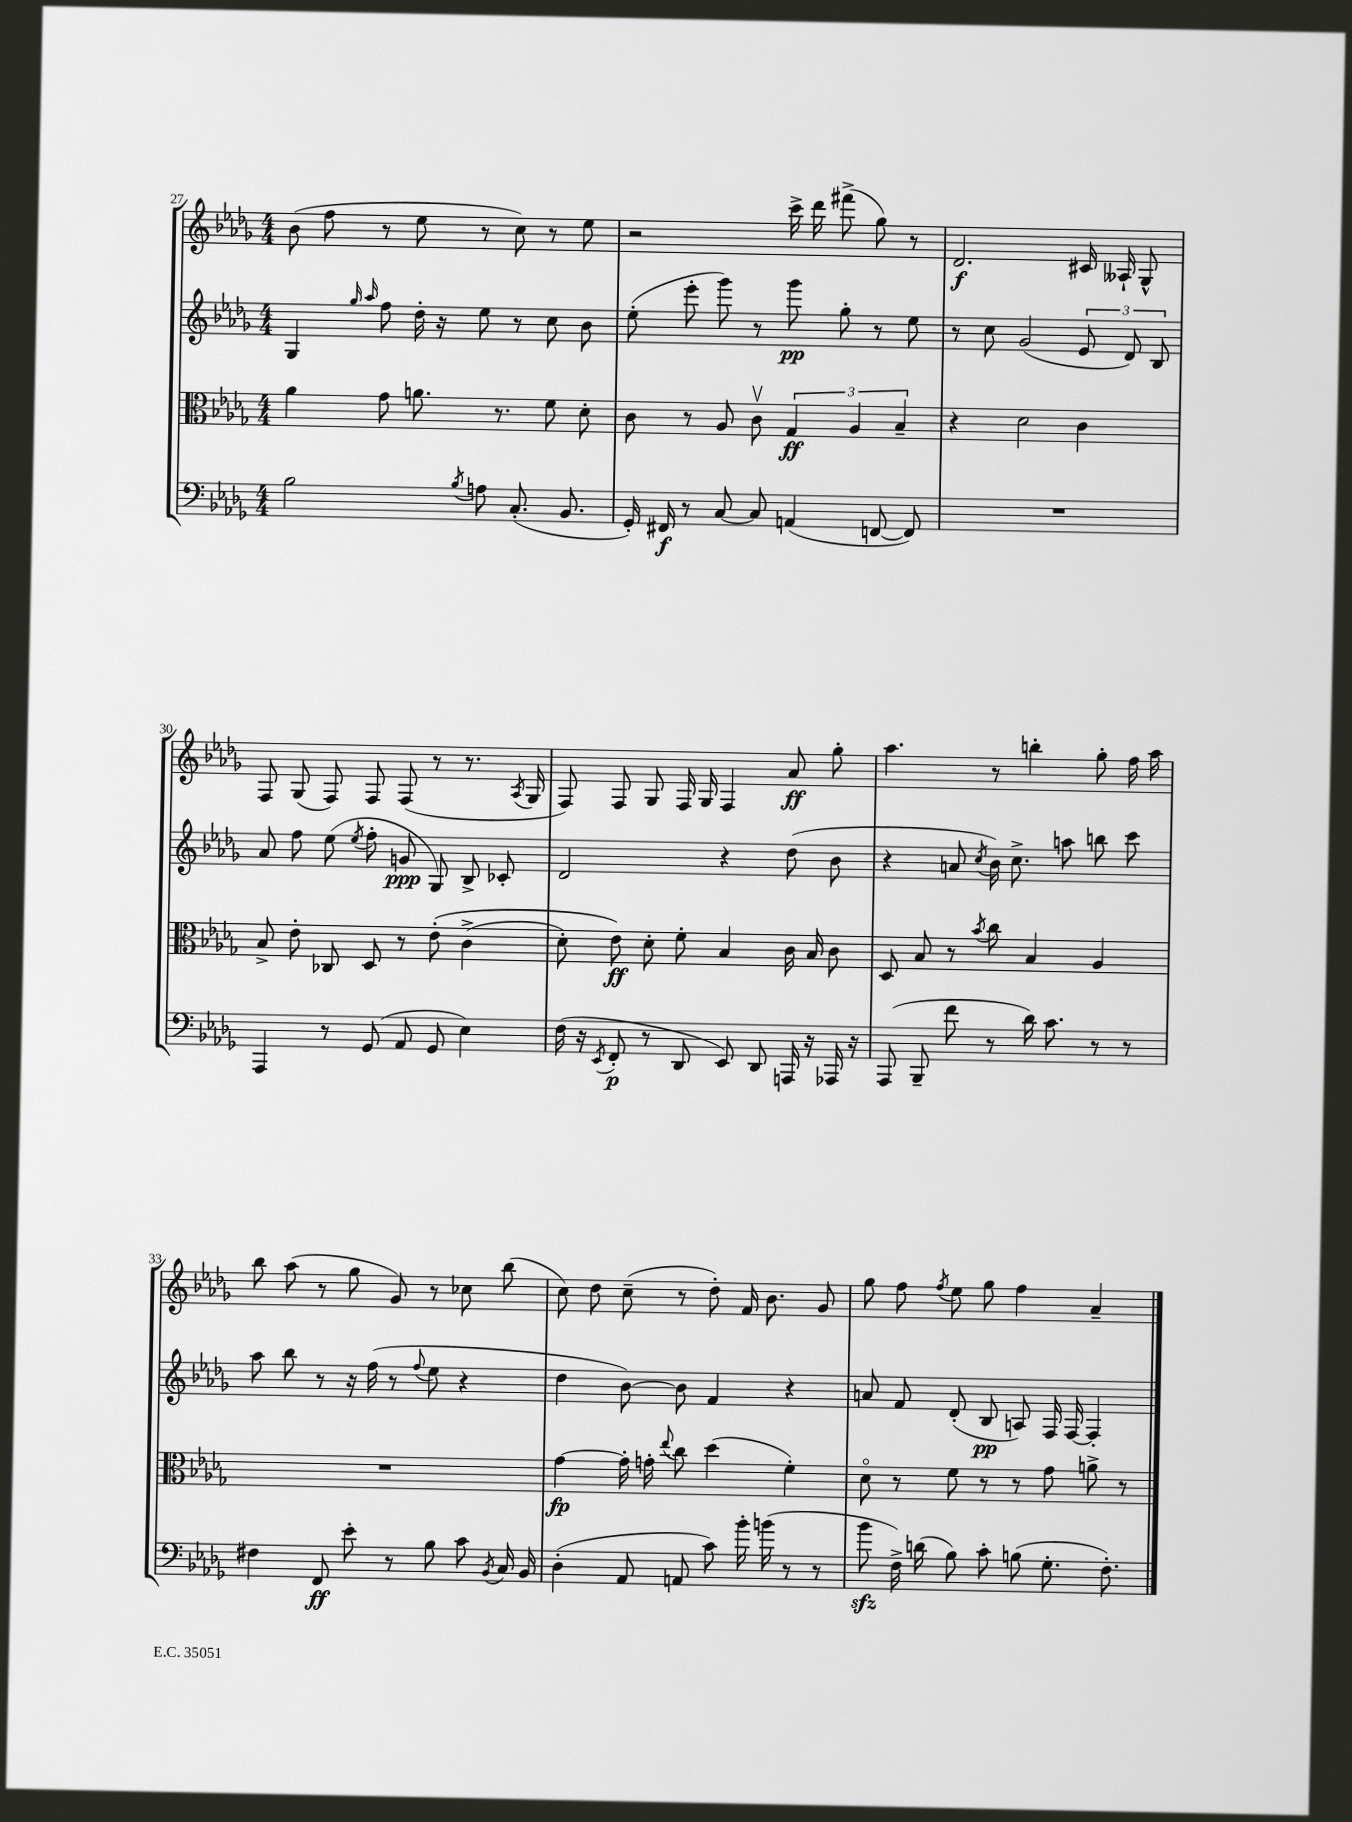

**kern	**kern	**kern	**kern
*staff4	*staff3	*staff2	*staff1
*clefF4	*clefC3	*clefG2	*clefG2
*k[b-e-a-d-g-]	*k[b-e-a-d-g-]	*k[b-e-a-d-g-]	*k[b-e-a-d-g-]
*M4/4	*M4/4	*M4/4	*M4/4
2B-\	4a-\	4G-/	(8b-\
.	.	.	8ff\
.	.	16qqgg-/	.
.	.	16qqaa-/	.
.	8g-\	8ff\	8r
.	8.a\	16dd-'\	8ee-\
.	.	16r	.
8qB-/	.	.	.
8A\	.	8ee-\	8r
.	8.r	.	.
(8.C'/	.	8r	8cc\)
.	8f\	8cc\	8r
8.BB-/	.	.	.
.	8d-'\	8b-\	8ee-\
=	=	=	=
16GG-'/)	8c\	(8ee-'\	2r
16FF#/	.	.	.
8r	8r	8eee-'\	.
[8C/	8A-/	8ggg-\)	.
8C/]	8cv\	8r	.
(4AA/	6G-/	8ggg-\	16ccc^\
.	.	.	16ddd-\
.	.	8gg-'\	(8fff#^\
.	6A-/	.	.
[8FF/	.	8r	8gg-\)
.	6B-~/	.	.
8FF/])	.	8ee-\	8r
=	=	=	=
1r	4r	8r	2.d-/
.	.	8cc\	.
.	2d-\	(2g-/	.
.	4c\	12e-/	16c#/
.	.	.	16A--`/
.	.	12d-/)	.
.	.	.	8G-^^/
.	.	12B-/	.
=	=	=	=
4AAA-/	8B-^/	8a-/	8F/
.	8e-'\	8ff\	(8G-/
8r	8C-/	(8ee-\	8F/)
.	.	8qee-/	.
(8GG-/	8D-/	8ff'\	8F/
8AA-/	8r	8g/	(8F/
8GG-/	&(8e-'\	8G-/)	8r
4E-\)	(4c^\	8B-^/	8.r
.	.	8c-'/	.
.	.	.	8qA-/
.	.	.	16G-/
=	=	=	=
(16F\	8d-'\)	2d-/	8F/)
16r	.	.	.
8qEE-/	.	.	.
8FF'/	8e-\&)	.	8F/
8r	8d-'\	.	8G-/
8DD-/	8f'\	.	16F/
.	.	.	16G-/
8EE-/)	4B-/	4r	4F/
8DD-/	.	.	.
16AAA/	16c\	(8dd-\	8a-/
16r	16B-/	.	.
16AAA-/	8c\	8b-\	8gg-'\
16r	.	.	.
=	=	=	=
(8AAA-/	8D-/	4r	4.aa-\
8BBB-~/	8B-/	.	.
8f\	8r	8a/	.
.	8qb-/	8qcc/	.
8r	8cc\	16b-\)	8r
.	.	8.cc^\	.
16d-\)	4B-/	.	4bb'\
8.c\	.	.	.
.	.	8aa\	.
8r	4A-/	8bb\	8gg-'\
8r	.	8ccc\	16ff\
.	.	.	16aa-\
=	=	=	=
4F#\	1r	8aa-\	8bb-\
.	.	8bb-\	(8aa-\
8FF/	.	8r	8r
8e-'\	.	16r	8gg-\
.	.	(16ff\	.
8r	.	8r	8g-/)
.	.	8qqff/	.
8B-\	.	8ee-\	8r
8c\	.	4r	8cc-\
8qBB-/	.	.	.
16C/	.	.	(8bb-\
16BB-/	.	.	.
=	=	=	=
(4D-'\	[4g-\	4dd-\	8cc\)
.	.	.	8dd-\
8AA-/	16g-'\]	[8b-\)	(8cc~\
.	16g'\	.	.
.	8qqee-/	.	.
8AA/	8cc\	8b-\]	8r
8c\)	(4dd-\	4f/	8dd-'\)
16b-'\	.	.	16f/
(16b\	.	.	8.b-\
8r	4f'\)	4r	.
8r	.	.	8g-/
=	=	=	=
8b-\	8d-o\	8a/	8gg-\
16F^\)	8r	8f/	8ff\
(16d\	.	.	.
.	.	.	8qff/
8B-\)	8f\	(8d-'/	8ee-\
8c'\	8r	8B-/	8gg-\
(8B\	8r	8A/)	4ff\
8.G-'\	8g-\	16F/	.
.	.	[16F/	.
.	8a^\	4F'/]	4a-~/
8.F'\)	.	.	.
.	8r	.	.
==	==	==	==
*-	*-	*-	*-
